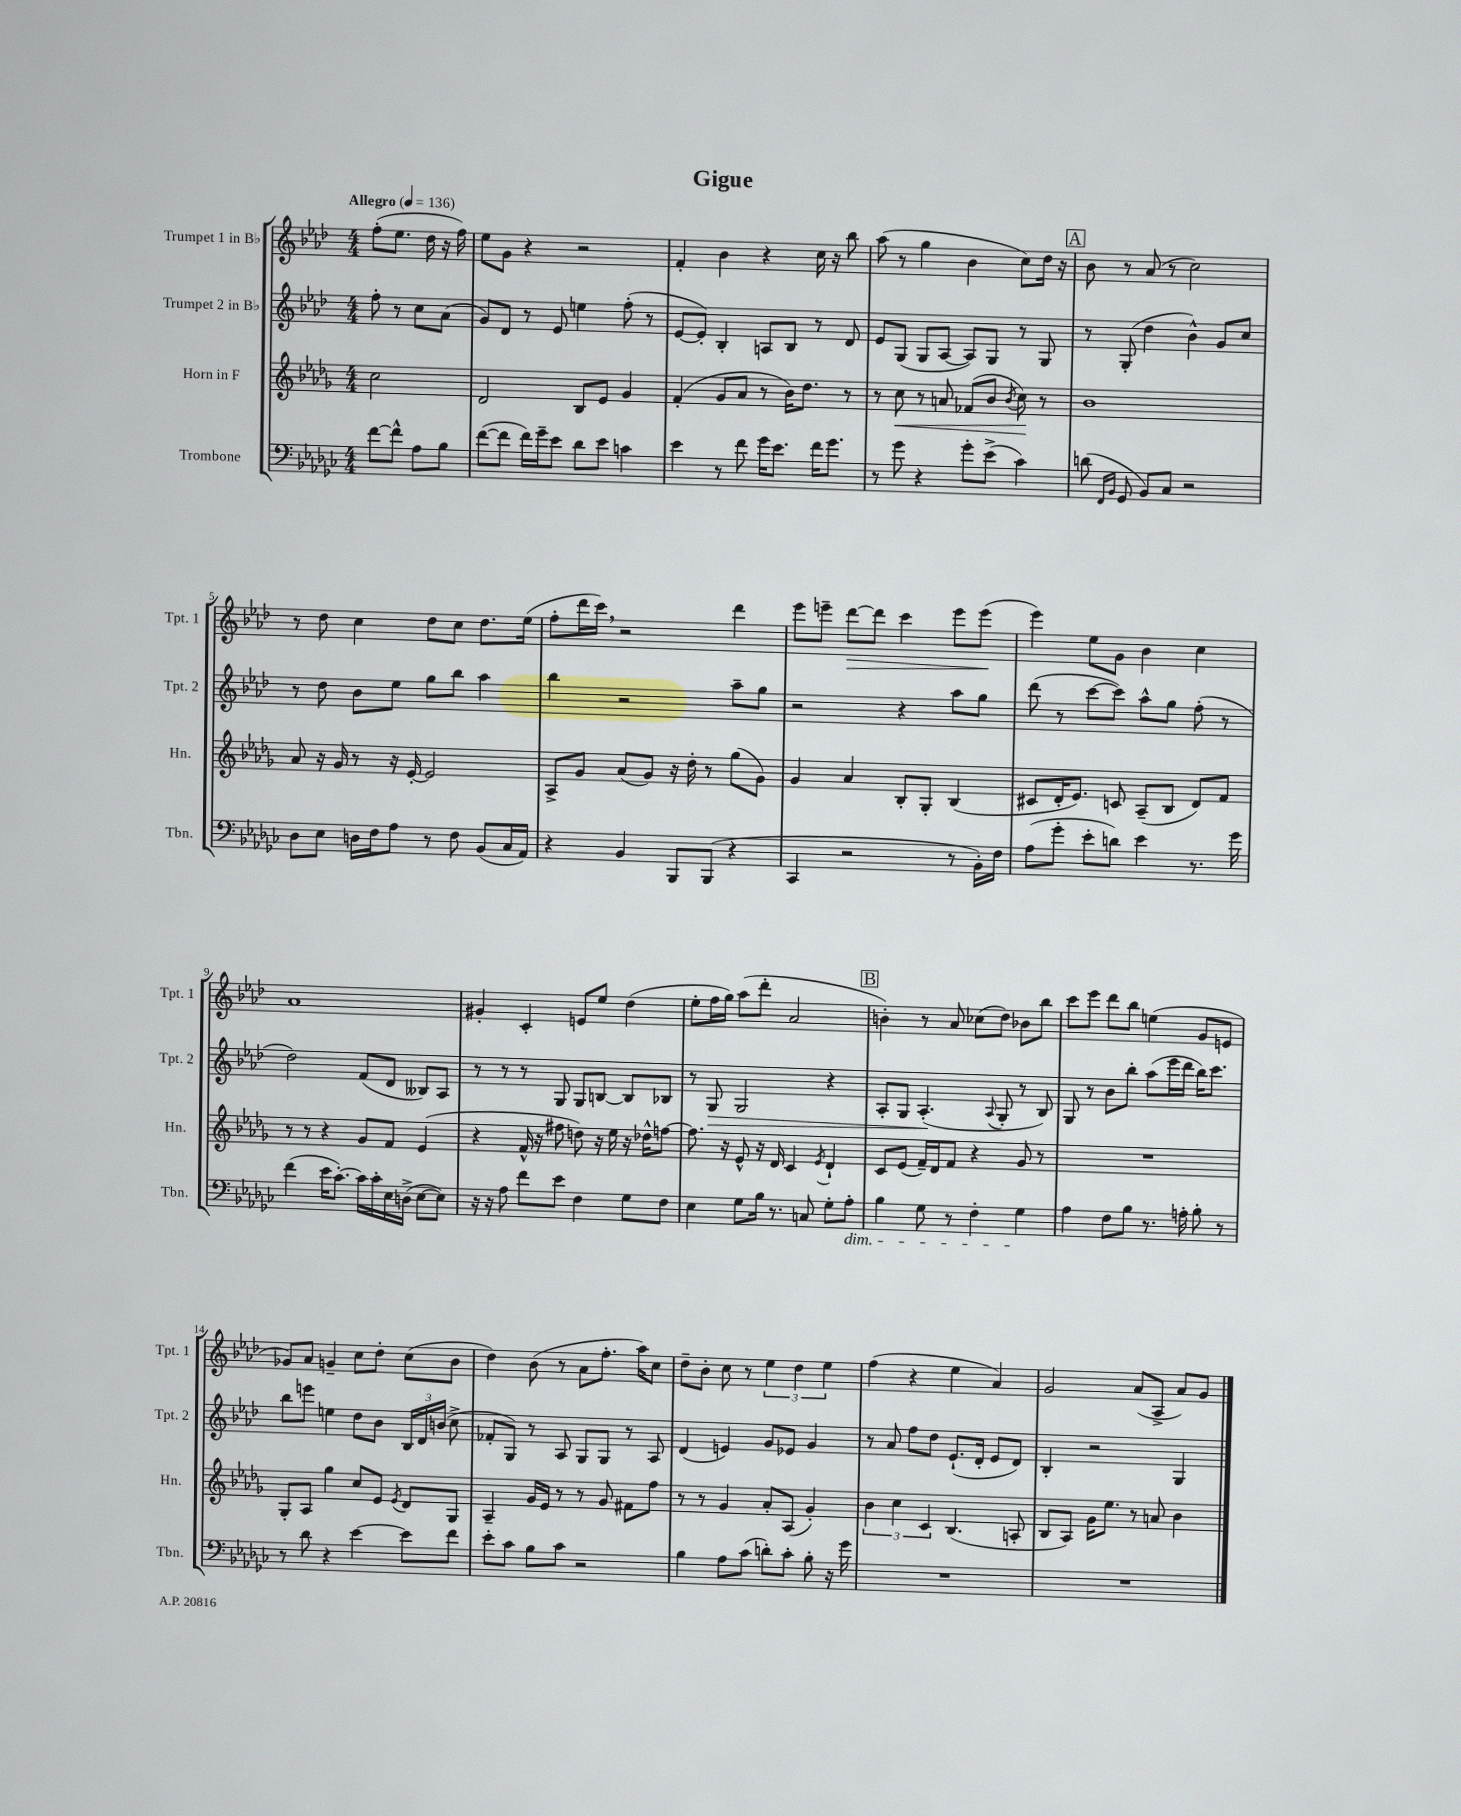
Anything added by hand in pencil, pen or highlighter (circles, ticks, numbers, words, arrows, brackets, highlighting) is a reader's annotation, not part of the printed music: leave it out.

**kern	**kern	**dynam	**kern	**dynam	**kern	**dynam
*part4	*part3	*part3	*part2	*part2	*part1	*part1
*staff4	*staff3	*staff3	*staff2	*staff2	*staff1	*staff1
*I"Trombone	*I"Horn in F	*	*I"Trumpet 2 in B♭	*	*I"Trumpet 1 in B♭	*
*I'Tbn.	*I'Hn.	*	*I'Tpt. 2	*	*I'Tpt. 1	*
*clefF4	*clefG2	*	*clefG2	*	*clefG2	*
*k[b-e-a-d-g-c-]	*k[b-e-a-d-g-]	*	*k[b-e-a-d-]	*	*k[b-e-a-d-]	*
*M4/4	*M4/4	*	*M4/4	*	*M4/4	*
*MM136	*MM136	*	*MM136	*	*MM136	*
=	=	=	=	=	=	=
!	!	!	!	!	!LO:TX:a:B:t=Allegro	!
[8f\L	2cc\	.	8ff'\	.	(8ff'\L	.
8f^^\J]	.	.	8r	.	8.ee-\J	.
8A-\L	.	.	8cc\L	.	.	.
.	.	.	.	.	16dd-\	.
8B-\J	.	.	(8a-\J	.	16r	.
.	.	.	.	.	16ff\)	.
=1	=1	=1	=1	=1	=1	=1
([8f\L	2d-/	.	8g/L)	.	8ee-\L	.
8f\J]	.	.	8d-/J	.	8g\J	.
16f\LL)	.	.	8r	.	4r	.
16g-~\J	.	.	.	.	.	.
8e-\J	.	.	8e-/	.	.	.
8d-\L	8B-/L	.	4een\	.	2r	.
8e-\J	8e-/J	.	.	.	.	.
4cn\	4g-/	.	(8ff'\	.	.	.
.	.	.	8r	.	.	.
=2	=2	=2	=2	=2	=2	=2
4e-\	(4f'/	.	[8e-/L	.	4f'/	.
.	.	.	8e-'/J])	.	.	.
8r	8g-/L	.	4B-'/	.	4b-\	.
8f\	8a-/J	.	.	.	.	.
16g-\KL	8r	.	8An/L	.	4r	.
8.e-\J	.	.	.	.	.	.
.	16b-\KL)	.	8B-/J	.	.	.
.	8.dd-\J	.	.	.	.	.
16f\KL	.	.	8r	.	16cc\	.
8.g-\J	.	.	.	.	16r	.
.	8r	.	8d-/	.	8bb-\	.
=3	=3	=3	=3	=3	=3	=3
8r	8r	.	8e-/L	.	(8aa-\	.
!	!	!LO:HP:b	!	!	!	!
8g-\	8cc\	<	(8G/J	.	8r	.
4r	8r	.	8G/L	.	4gg\	.
.	8an/	.	[8A-/J	.	.	.
8g-'\L	(8f-X/L	.	8A-/L])	.	4b-\	.
(8e-^\J	8b-/J	.	8G/J	.	.	.
.	8qb-/	.	.	.	.	.
4c-\)	8cc\)	.	8r	.	8cc\L)	.
.	8r	[	8G/	.	16dd-\Jk	.
.	.	.	.	.	16r	.
!!LO:REH:place=s1:t=A
=4	=4	=4	=4	=4	=4	=4
(8dn\	1b-	.	8r	.	8b-\	.
16qqFF/LL	.	.	.	.	.	.
16qqBB-/JJ	.	.	.	.	.	.
8GG-/	.	.	(8G'/	.	8r	.
8BB-/L)	.	.	4dd-\	.	(8a-/	.
8C-/J	.	.	.	.	8r	.
2r	.	.	4b-^^\)	.	2cc\)	.
.	.	.	8g/L	.	.	.
.	.	.	8cc/J	.	.	.
!!LO:LB:g=z
=5	=5	=5	=5	=5	=5	=5
8D-\L	8a-/	.	8r	.	8r	.
8E-\J	16r	.	8dd-\	.	8dd-\	.
.	16g-/	.	.	.	.	.
16Dn\LL	8r	.	8b-\L	.	4cc\	.
16F\J	.	.	.	.	.	.
8A-\J	16r	.	8ee-\J	.	.	.
.	[16e-'/	.	.	.	.	.
8r	2e-/]	.	8gg\L	.	8dd-\L	.
8F\	.	.	8bb-\J	.	8cc\J	.
(8BB-/L	.	.	4aa-\	.	8.dd-\L	.
16C-/L	.	.	.	.	.	.
16AA-/JJ)	.	.	.	.	(16ee-\Jk	.
=6	=6	=6	=6	=6	=6	=6
4r	8A-^/L	.	4bb-\	.	8ff'\L	.
.	8g-/J	.	.	.	16ddd-\L	.
.	.	.	.	.	16ccc,\JJ)	.
4BB-/	(8a-/L	.	2r	.	2r	.
.	8g-/J)	.	.	.	.	.
8BBB-/L	16r	.	.	.	.	.
.	16dd-'\	.	.	.	.	.
(8BBB-/J	8r	.	.	.	.	.
4r	(8gg-\L	.	8aa-~\L	.	4ddd-\	.
.	8g-\J)	.	8gg\J	.	.	.
=7	=7	=7	=7	=7	=7	=7
4CC-/	4g-/	.	2r	.	8eee-\L	.
.	.	.	.	.	8eeen~\J	.
!	!	!	!	!	!	!LO:HP:b
2r	4a-/	.	.	.	[8ddd-\L	>
.	.	.	.	.	8ddd-\J]	.
.	8B-'/L	.	4r	.	4ccc\	.
.	8G-'/J	.	.	.	.	.
8r	(4B-/	.	8aa-\L	.	8eee\L	.
16BB-'\LL)	.	.	8gg\J	.	(8eee\J	.
16F\JJ	.	.	.	.	.	.
.	.	.	.	.	.	]
=8	=8	=8	=8	=8	=8	=8
(8A-\L	8c#X/L	.	(8ddd-\	.	4eee-\)	.
8g-'\J	16d-'/K	.	8r	.	.	.
.	8.e-/J)	.	.	.	.	.
8e-'\L	.	.	[8ccc\L	.	8ee-\L	.
8dn\J)	8cn/	.	8ccc\J])	.	8g\J	.
4e-\	(8A-~/L	.	8aa-^^\L	.	4b-\	.
.	8B-/J	.	8gg\J	.	.	.
8.r	8d-/L)	.	(8ff'\	.	4cc\	.
.	8f/J	.	8r	.	.	.
16g-\	.	.	.	.	.	.
!!LO:LB:g=z
=9	=9	=9	=9	=9	=9	=9
(4f\	8r	.	2dd-\)	.	1a-	.
.	8r	.	.	.	.	.
16e-\KL	4r	.	.	.	.	.
[8.c-'\J)	.	.	.	.	.	.
16c-\LL]	8g-/L	.	(8f/L	.	.	.
16c-'\	.	.	.	.	.	.
16E-\	8f/J	.	8d-/J	.	.	.
(16Dn^\JJ	.	.	.	.	.	.
[8E-\L	(4e-/	.	8B--X/L)	.	.	.
8E-\J])	.	.	8A-/J	.	.	.
=10	=10	=10	=10	=10	=10	=10
16r	4r	.	8r	.	4g#X'/	.
16r	.	.	.	.	.	.
8A-\	.	.	8r	.	.	.
8f\L	16f^^/	.	8r	.	4c'/	.
.	16r	.	.	.	.	.
8e-\J	8ff#X\	.	8G/	.	.	.
4F\	8ddn\)	.	8G/L	.	8en/L	.
.	16r	.	[8Bn/J	.	8ee-/J	.
.	16ee-\	.	.	.	.	.
8G-\L	16r	.	8B/L]	.	(4dd-\	.
.	16dd-X^^\KL	.	.	.	.	.
8F\J	[8ffn\J	.	8B-X/J	.	.	.
=11	=11	=11	=11	=11	=11	=11
4E-\	8.ff\]	.	8r	.	8ee-'\L	.
!	!	!	!	!LO:HP:b	!	!
.	.	.	8G/	>	16ff\L	.
.	16r	.	.	.	16gg\JJ)	.
8G-\L	8e-^^/	.	2G/	.	(8aa-\L	.
16B-\Jk	16r	.	.	.	8ddd-'\J	.
8.r	16d-/	.	.	.	.	.
.	4c/	.	.	.	2a-/	.
8Cn/	.	.	.	.	.	.
.	8qe-/	.	.	.	.	.
8G-'\L	4d-`/	.	4r	.	.	.
!LO:TX:b:i:t=dim.	!	!	!	!	!	!
8A-'\J	.	.	.	.	.	.
!!LO:REH:place=s1:t=B
=12	=12	=12	=12	=12	=12	=12
4B-\	8c/L	.	8A-'/L	.	4bn'\)	.
.	(8e-/J	.	8G/J	.	.	.
8G-\	16f~/LL)	.	(4.A-'/	.	8r	.
.	16d-/J	.	.	.	.	.
8r	8f/J	.	.	.	8a-/	.
4F'\	4r	.	.	.	(8cc-X\L	.
.	.	.	8qqA-/	.	.	.
.	.	.	8G'/	]	8dd-\J)	.
4G-\	8g-/	.	8r	.	8b-X\L	.
.	8r	.	8B-/)	.	8bb-\J	.
=13	=13	=13	=13	=13	=13	=13
4A-\	1r	.	8G/	.	8ccc\L	.
.	.	.	8r	.	8eee-\J	.
8F\L	.	.	8b-\L	.	8ddd-\L	.
8B-\J	.	.	8bb-'\J	.	8bb-\J	.
8.r	.	.	(8aa-\L	.	(4een\	.
.	.	.	16eee-\L	.	.	.
16An'\	.	.	16ddd-\JJ	.	.	.
8B-'\	.	.	16bb-\KL)	.	8g/L	.
.	.	.	8.ccc\J	.	.	.
8r	.	.	.	.	8en/J	.
!!LO:LB:g=z
=14	=14	=14	=14	=14	=14	=14
8r	8G-'/L	.	8bb-\L	.	8g-X/L)	.
8d-\	8A-/J	.	8eeen\J	.	8a-/J	.
4r	4gg-\	.	4een\	.	4gn~/	.
[4e-\	8cc/L	.	8dd-\L	.	8cc\L	.
.	8e-/J	.	8b-\J	.	8dd-'\J	.
.	8qe-/	.	.	.	.	.
8e-\L]	8d-/L	.	24B-/LL	.	(8cc\L	.
.	.	.	24d-/	.	.	.
.	.	.	(24bn/JJ	.	.	.
8f\J	8G-/J	.	8cc^\	.	8b-\J	.
=15	=15	=15	=15	=15	=15	=15
8e-'\L	4A-~/	.	8f-X'/L	.	4dd-\)	.
8c-\J	.	.	8G/J)	.	.	.
8B-\L	16g-/LL	.	8r	.	(8b-\	.
.	16e-/JJ	.	.	.	.	.
8c-\J	8r	.	8A-/	.	8r	.
2r	8r	.	8G/L	.	8a-\L	.
.	8g-/	.	8G/J	.	8.ff'\J	.
.	8f#X\L	.	8r	.	.	.
.	.	.	.	.	16aa-\KL)	.
.	8ff\J	.	8A-/	.	8cc\J	.
=16	=16	=16	=16	=16	=16	=16
4B-\	8r	.	(4d-/	.	8dd-~\L	.
.	8r	.	.	.	8b-'\J	.
8A-\L	4g-/	.	4en/)	.	8cc\	.
(8c-\J	.	.	.	.	8r	.
8dn'\L)	8a-'/L	.	8g/L	.	6ee-\	.
8c-'\J	(8A-/J	.	8e-X/J	.	.	.
.	.	.	.	.	6dd-\	.
8B-'\	4g-'/)	.	4g/	.	.	.
.	.	.	.	.	6ee-\	.
16r	.	.	.	.	.	.
16g-\	.	.	.	.	.	.
=17	=17	=17	=17	=17	=17	=17
1r	6b-\	.	8r	.	(4ff\	.
.	.	.	8a-/	.	.	.
.	6cc\	.	.	.	.	.
.	.	.	8ff\L	.	4r	.
.	6c/	.	.	.	.	.
.	.	.	8dd-\J	.	.	.
.	(4.B-/	.	(8.e-`/L	.	4ee-\	.
.	.	.	16d-'/Jk	.	.	.
.	.	.	8e-/L	.	4a-/)	.
.	8An'/	.	8d-/J)	.	.	.
=18	=18	=18	=18	=18	=18	=18
1r	8B-/L	.	4B-'/	.	2g/	.
.	8A-/J)	.	.	.	.	.
.	16g-\KL	.	2r	.	.	.
.	8.ee-\J	.	.	.	.	.
.	8r	.	.	.	(8a-/L	.
.	8an/	.	.	.	8A-^/J	.
.	4b-\	.	4G/	.	8a-/L)	.
.	.	.	.	.	8g/J	.
==	==	==	==	==	==	==
*-	*-	*-	*-	*-	*-	*-
